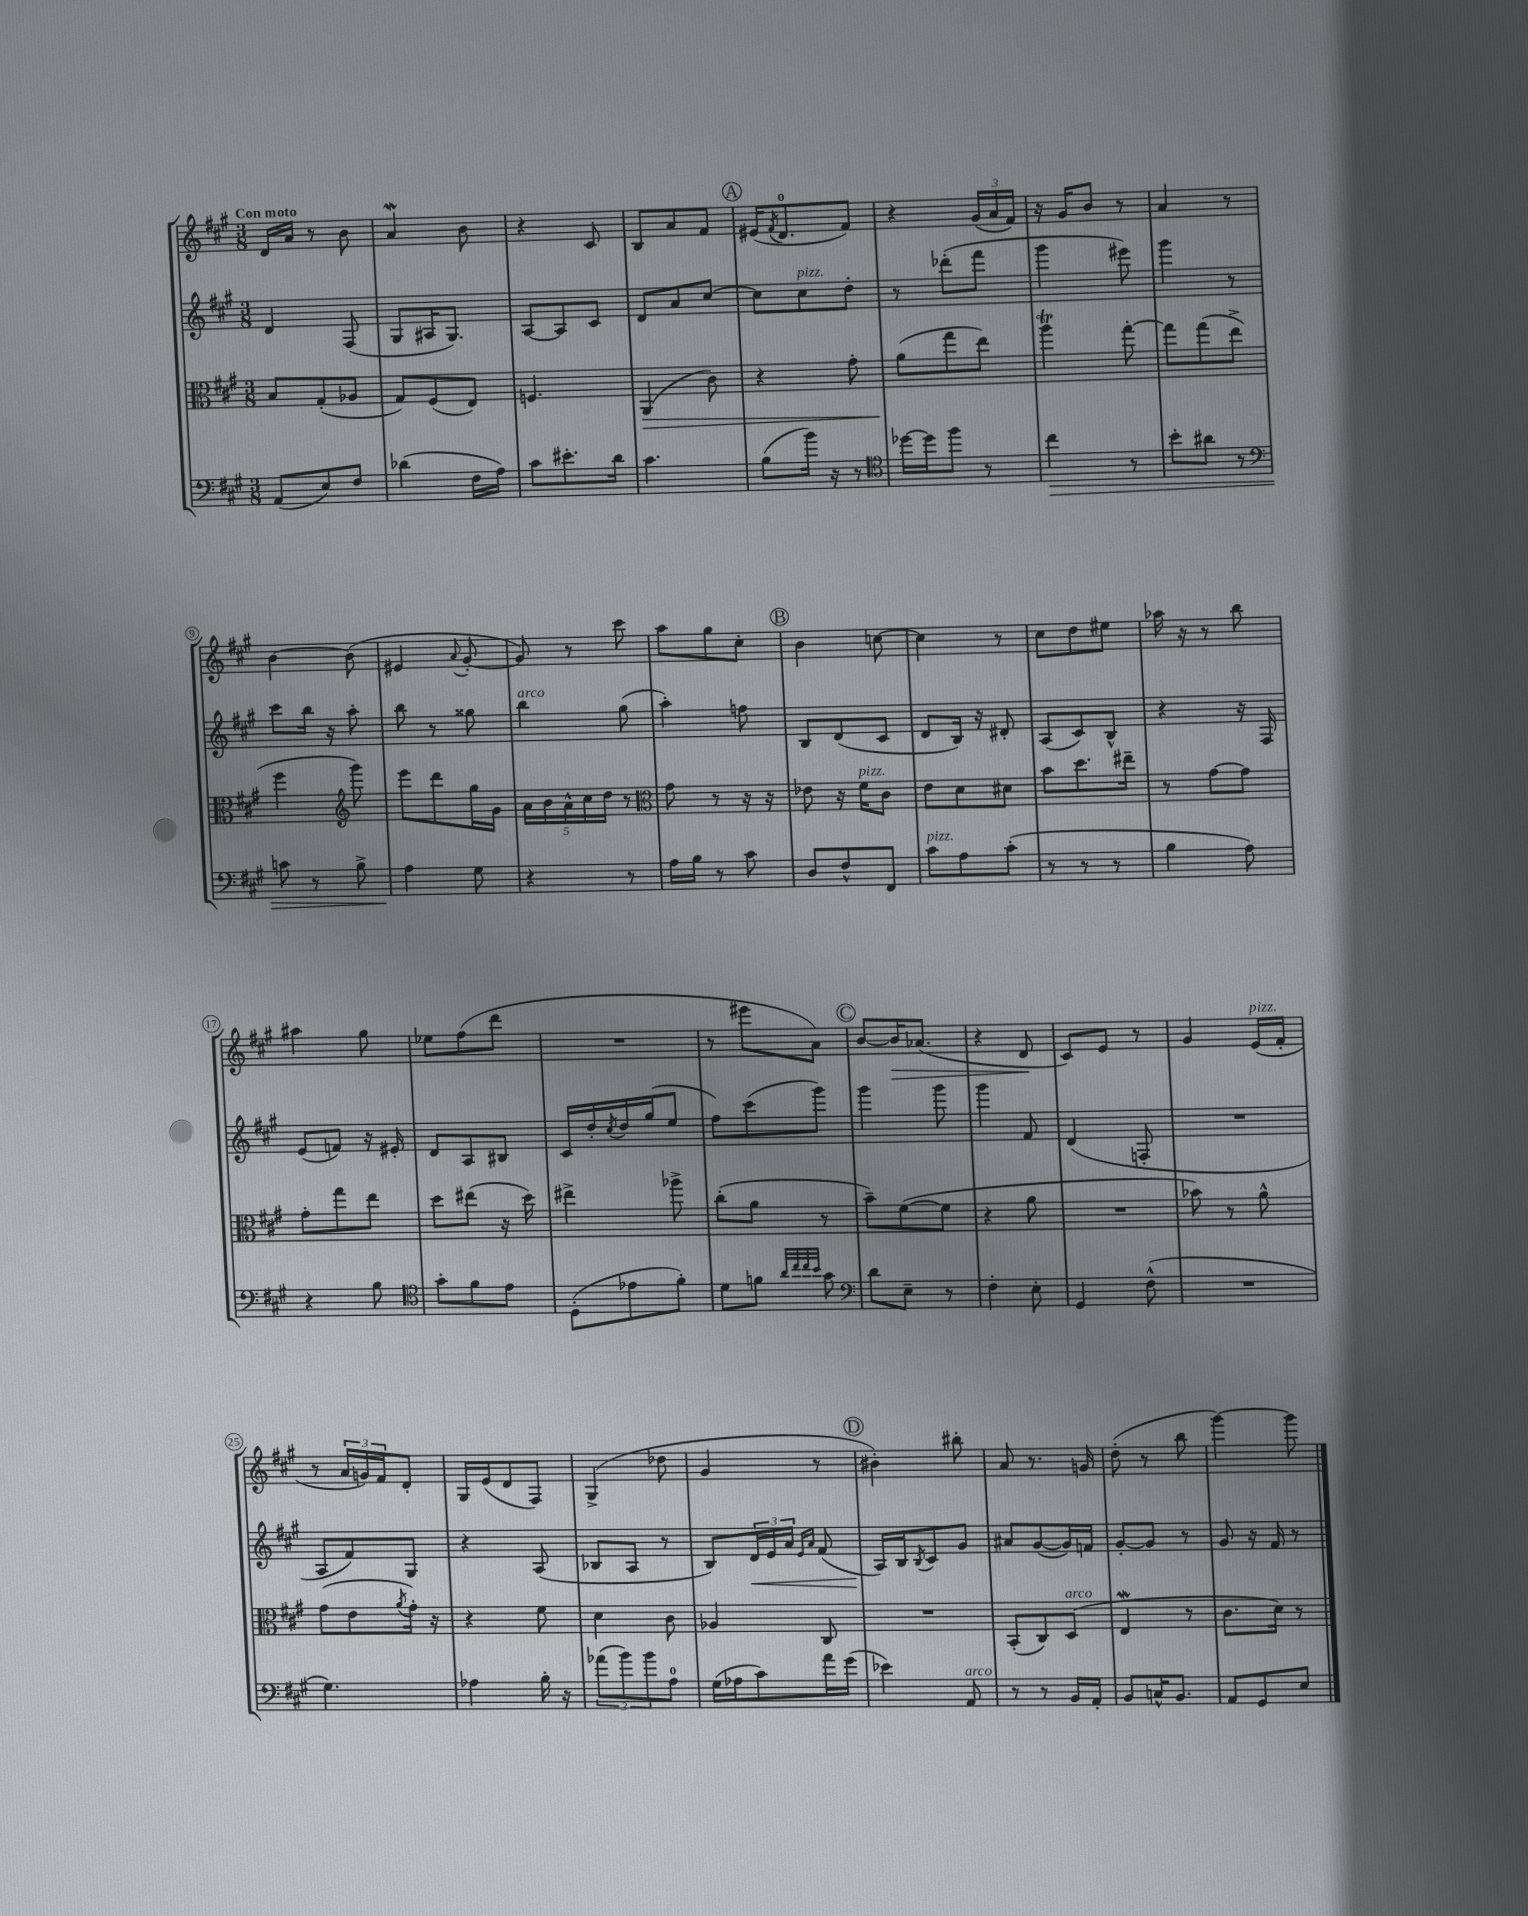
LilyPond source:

<<
\new StaffGroup <<
\new Staff = "s0" {
    \clef treble \key a \major \numericTimeSignature \time 3/8 \tempo "Con moto"
    d'16 a'16 r8 b'8 |
    a'4\mordent b'8 |
    r4 cis'8 |
    b8 a'8 fis'8 |
    \mark \markup { \circle "A" } eis'16( \acciaccatura { fis'8 } d'8.-0 fis'8) |
    r4 \tuplet 3/2 { gis'16( a'16 fis'16) } |
    r16 gis'16 b'8 r8 |
    a'4 r8 |
    b'4~ b'8( |
    eis'4 \appoggiatura { a'8 } gis'8~-. |
    gis'8) r8 cis'''8 |
    a''8 gis''8 cis''8-. |
    \mark \markup { \circle "B" } b'4 c''8~ |
    c''4 r8 |
    cis''8 d''8 eis''8 |
    aes''16 r16 r8 b''8 |
    ais''4 gis''8 |
    ees''8 fis''8( d'''8 |
    R4. |
    r8 eis'''8 a'8) |
    \mark \markup { \circle "C" } b'8~ b'16\> aes'8.( |
    r4 d'8\! |
    cis'8) e'8 r8 |
    gis'4 e'16^\markup { \italic "pizz." }( fis'16-. |
    r8 \tuplet 3/2 { a'16 g'16) fis'16 } d'8-. |
    gis16 e'16( d'8 fis8) |
    gis4->( des''8 |
    gis'4 r8 |
    \mark \markup { \circle "D" } bis'4-.) bis''8-. |
    a'8 r8. g'16 |
    d''8-.( r8 b''8 |
    gis'''4~) gis'''8 \bar "|." |
}
\new Staff = "s1" {
    \clef treble \key a \major \numericTimeSignature \time 3/8
    d'4 fis8( |
    gis8 ais16 gis8.) |
    a8~ a8 cis'8 |
    d'8 a'8 cis''8~ |
    \mark \markup { \circle "A" } cis''8 cis''8^\markup { \italic "pizz." } d''8-. |
    r8 des'''8-.( fis'''8 |
    gis'''4 eis'''8) |
    gis'''4 r8 |
    cis'''8 b''16 r16 a''8-. |
    b''8 r8 gisis''8 |
    b''4^\markup { \italic "arco" } gis''8( |
    a''4-.) f''8 |
    \mark \markup { \circle "B" } b8 d'8( cis'8 |
    d'8 b16) r16 dis'8-. |
    a8( cis'8) b8-^ |
    r4 r16 fis16 |
    e'8( f'8) r16 eis'16-. |
    d'8 a8 bis8 |
    cis'16 d''16-. \acciaccatura { cis''8 } d''16 gis''16( e''8 |
    fis''8) cis'''8( gis'''8) |
    \mark \markup { \circle "C" } gis'''4 gis'''8 |
    gis'''4 fis'8 |
    d'4( f8-. |
    R4. |
    a8 fis'8) gis8 |
    r4 a8( |
    bes8 a8 r8 |
    b8) \tuplet 3/2 { d'16\< e'16 a'16 } \grace { e'16 a'16 } fis'8( |
    \mark \markup { \circle "D" } a16\!) b16 \acciaccatura { b8 } cis'8 gis'8 |
    ais'8 gis'8~( gis'16) f'16 |
    gis'8~-. gis'8 r8 |
    gis'8 r16 fis'16 r8 \bar "|." |
}
\new Staff = "s2" {
    \clef alto \key a \major \numericTimeSignature \time 3/8
    b8 gis8-.( aes8 |
    gis8) fis8( e8) |
    f4. |
    a,4\>( cis'8) |
    \mark \markup { \circle "A" } r4 gis'8-. |
    a'8\!( gis''8 e''8) |
    a''4\trill gis''8~-. |
    gis''8 gis''8( e''8-> |
    fis''4 \clef treble gis'''8) |
    e'''8 d'''8 gis''16 gis'16 |
    \tuplet 5/4 { a'16 b'16 a'16-^ cis''16 d''16 } r8 |
    \clef alto gis'8 r8 r16 r16 |
    \mark \markup { \circle "B" } ees'8 r16 fis'16^\markup { \italic "pizz." } cis'8 |
    e'8 d'8 dis'8 |
    b'8 d''8. eis''16-- |
    r8 gis'8~ gis'8 |
    gis'8-. gis''8 e''8 |
    d''8 eis''8( r16 d''16) |
    eis''4-> aes''8-> |
    cis''8-.( a'8 r8 |
    \mark \markup { \circle "C" } b'8--) fis'8~( fis'8 |
    r4 a'8 |
    R4. |
    bes'8) r8 a'8-^ |
    gis'8( e'8 \acciaccatura { a'8 } gis'16-.) r16 |
    r4 fis'8 |
    d'4 cis'8 |
    aes4 cis8 |
    \mark \markup { \circle "D" } R4. |
    b,8-.( cis8) d8^\markup { \italic "arco" }( |
    e4\mordent r8 |
    cis'8. d'16) r8 \bar "|." |
}
\new Staff = "s3" {
    \clef bass \key a \major \numericTimeSignature \time 3/8
    a,8( e8) fis8 |
    des'4( fis16 a16) |
    cis'8 eis'8.-. d'16 |
    cis'4. |
    \mark \markup { \circle "A" } b8( b'16) r16 r8 |
    \clef tenor des''16~ des''16 fis''8 r8 |
    cis''4\> r8 |
    b'8-. ais'8 r8 |
    \clef bass c'8 r8 b8-> |
    a4\! gis8 |
    r4 r8 |
    a16 b16 r8 cis'8 |
    \mark \markup { \circle "B" } d8 fis8-^ fis,8 |
    cis'8^\markup { \italic "pizz." } a8 cis'8-.( |
    r8 r8 r8 |
    b4 a8) |
    r4 b8 |
    \clef tenor gis'8-. fis'8 e'8 |
    d8-.( ees'8 fis'8-.) |
    d'8 f'8 \grace { a'32 cis''32 cis''32 b'32 } gis'8 |
    \mark \markup { \circle "C" } \clef bass d'8 e8-- r8 |
    fis4-. e8-. |
    gis,4 fis8-^( |
    R4. |
    gis4.) |
    aes4 b16-. r16 |
    \tuplet 3/2 { aes'8( b'8) b'8 } a8-0 |
    gis16( aes16 cis'8) a'16 gis'16( |
    \mark \markup { \circle "D" } ees'4) a,8^\markup { \italic "arco" } |
    r8 r8 b,16 a,16-. |
    b,8 c16-^ b,8. |
    a,8 gis,8 e8 \bar "|." |
}
>>
>>
\layout { \context { \Score \override BarNumber.stencil = #(make-stencil-circler 0.1 0.3 ly:text-interface::print) } }
